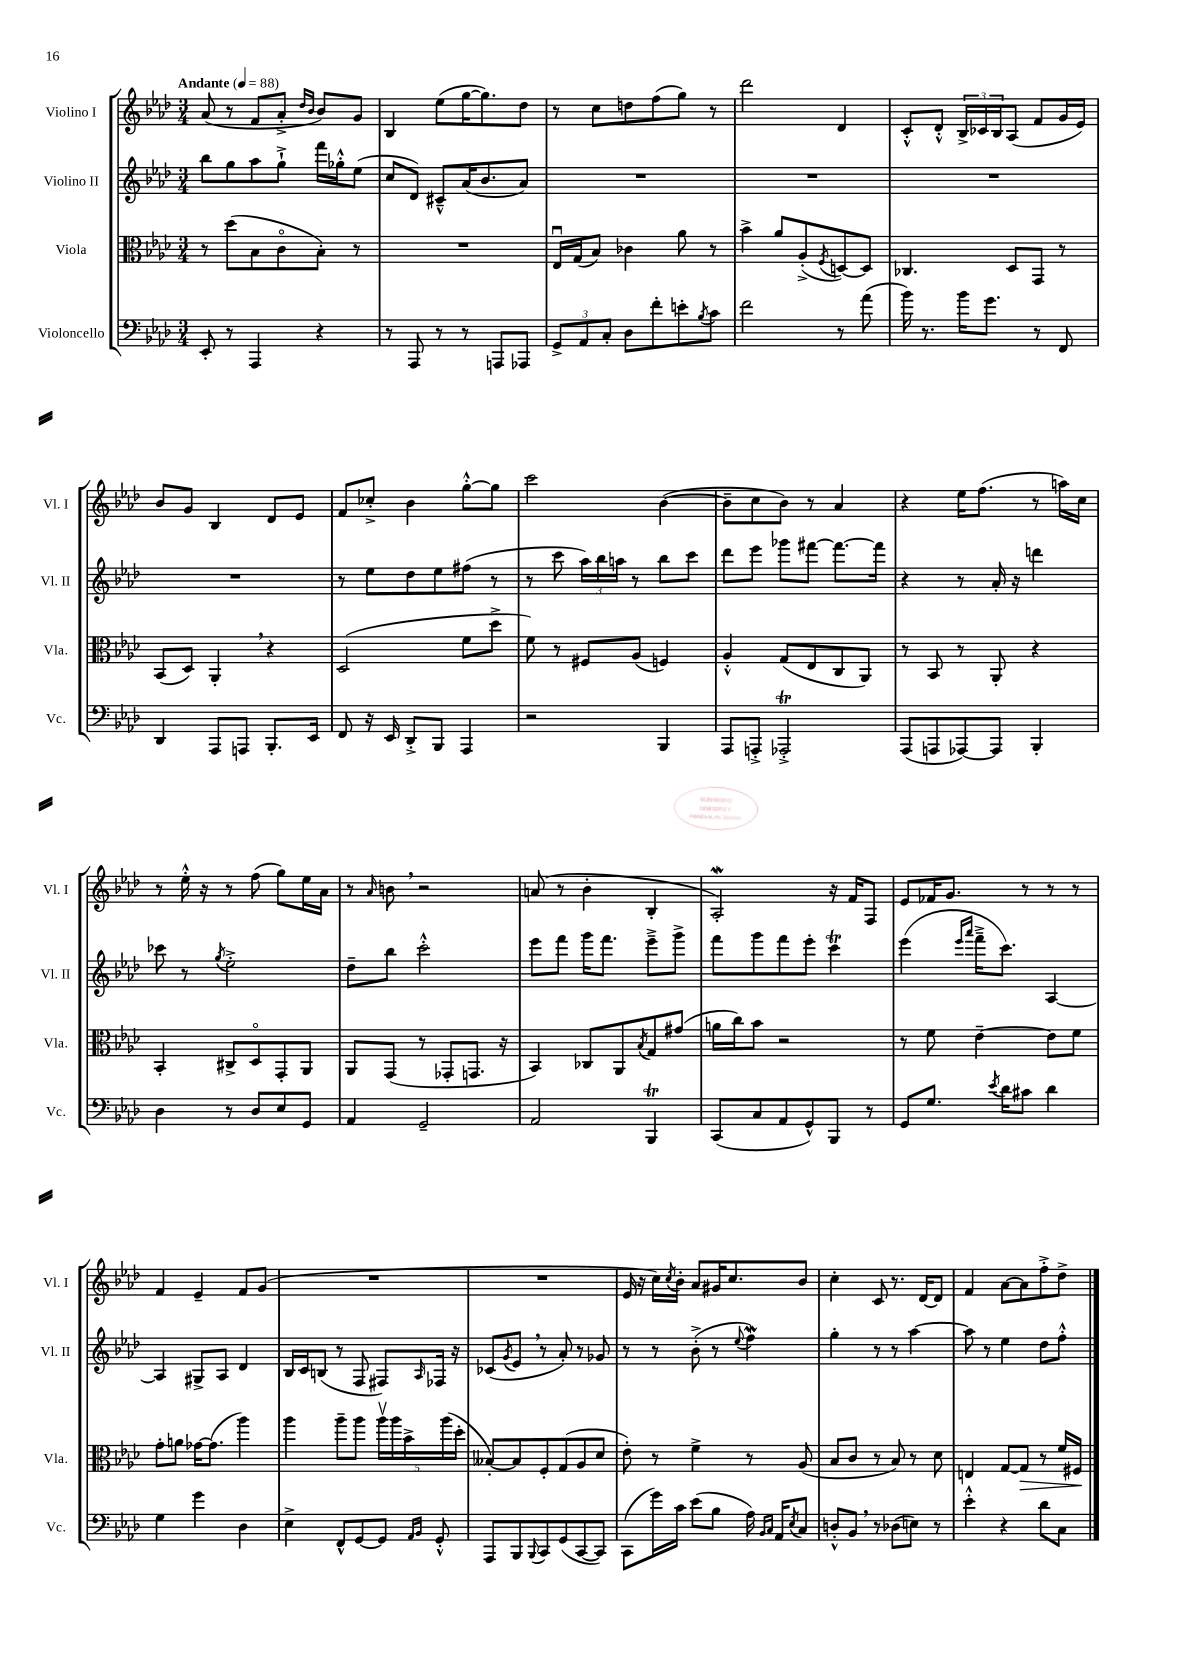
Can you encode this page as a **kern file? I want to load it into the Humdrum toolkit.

**kern	**kern	**kern	**kern
*staff4	*staff3	*staff2	*staff1
*clefF4	*clefC3	*clefG2	*clefG2
*k[b-e-a-d-]	*k[b-e-a-d-]	*k[b-e-a-d-]	*k[b-e-a-d-]
*M3/4	*M3/4	*M3/4	*M3/4
*MM88	*MM88	*MM88	*MM88
8EE-'/	8r	8bb-\L	(8a-/
8r	(8dd-\L	8gg\	8r
4AAA-/	8B-\	8aa-\	8f/L
.	8co\	8gg`^\J	8a-'^/J
.	.	.	16qqdd-/LL
.	.	.	16qqb-/JJ
4r	8B-'\J)	16fff\LL	8b-/L)
.	.	16gg-'^^\J	.
.	8r	(8ee-\J	8g/J
=	=	=	=
8r	2.r	8cc/L	4B-/
8AAA-/	.	8d-/J)	.
8r	.	8c#~^^/L	(8ee-\L
8r	.	(16a-/K	[16gg\K
.	.	8.b-/	8.gg\])
8AAA/L	.	.	.
8AAA-/J	.	8a-/J)	8dd-\J
=	=	=	=
12GG^/L	16E-u/LL	2.r	8r
.	(16G/J	.	.
12AA-/	.	.	.
.	8B-/J)	.	8cc\L
12C'/J	.	.	.
8D-\L	4c-\	.	8dd\
8f'\	.	.	(8ff\
8e'\	8a-\	.	8gg\J)
8qB-/	.	.	.
8c\J	8r	.	8r
=	=	=	=
2f\	4b-^\	2.r	2ddd-\
.	8a-/L	.	.
.	(8A-'^/	.	.
.	8qF/	.	.
8r	[8D/)	.	4d-/
(8a-\	8D/]J	.	.
=	=	=	=
16b-\)	4.C-/	2.r	8c'^^/L
8.r	.	.	.
.	.	.	8d-'^^/J
16b-\LK	.	.	24B-^/LL
.	.	.	24c-/
8.g\J	.	.	.
.	.	.	24B-/J
.	8D-/L	.	(8A-/J
8r	8GG/J	.	8f/L
8FF/	8r	.	16g/L
.	.	.	16e-/JJ)
=	=	=	=
4DD-/	(8BB-/L	2.r	8b-/L
.	8D-/J)	.	8g/J
8AAA-/L	4AA-'/	.	4B-/
8AAA/J	.	.	.
8.BBB-'/L	4r	.	8d-/L
.	.	.	8e-/J
16EE-/Jk	.	.	.
=	=	=	=
8FF/	(2D-/	8r	8f/L
16r	.	8ee-\L	8cc-'^/J
16EE-/	.	.	.
8DD-'^/L	.	8dd-\	4b-\
8BBB-/J	.	8ee-\	.
4AAA-/	8f\L	(8ff#\J	[8gg'^^\L
.	8dd-^\J	8r	8gg\]J
=	=	=	=
2r	8f\)	8r	2ccc\
.	8r	8ccc\	.
.	8F#/L	24aa-\LL)	.
.	.	24bb-\	.
.	.	24aa\JJ	.
.	(8A-/J	8r	.
4BBB-/	4F/)	8bb-\L	([4b-\
.	.	8ccc\J	.
=	=	=	=
8AAA-/L	4A-'^^/	8ddd-\L	8b-~\]L
8AAA'^/J	.	8eee-\J	8cc\
2AAA-'^/	(8G/L	8ggg-\L	8b-\J)
.	8E-/	[8fff#\J	8r
.	8C/	8.fff#\_L	4a-/
.	8AA-/J)	.	.
.	.	16fff#\]Jk	.
=	=	=	=
(8AAA-/L	8r	4r	4r
8AAA/	8BB-/	.	.
[8AAA-/)	8r	8r	16ee-\LK
.	.	.	(8.ff\J
8AAA-/]J	8AA-'/	16a-'/	.
.	.	16r	.
4BBB-'/	4r	4ddd\	8r
.	.	.	16aa\LL)
.	.	.	16cc\JJ
=	=	=	=
4D-\	4BB-'/	8ccc-\	8r
.	.	8r	16ee-'^^\
.	.	.	16r
.	.	8qgg/	.
8r	8C#^/L	2ee-'^\	8r
8D-/L	8D-o/	.	(8ff\
8E-/	8GG'/	.	8gg\L)
8GG/J	8AA-/J	.	16ee-\L
.	.	.	16a-\JJ
=	=	=	=
4AA-/	8AA-/L	8dd-~\L	8r
.	.	.	16qqa-/
.	(8GG/J	8bb-\J	8b\
2GG~/	8r	2ccc'^^\	2r
.	8GG-'/L	.	.
.	8.GG/J	.	.
.	16r	.	.
=	=	=	=
2AA-/	4BB-/)	8eee-\L	(8a/
.	.	8fff\J	8r
.	8C-/L	16ggg\LK	4b-'\
.	.	8.fff\J	.
.	8AA-/	.	.
.	8qB-/	.	.
4BBB-/	8G/	8eee-~^\L	4B-'/
.	(8g#/J	8ggg^\J	.
=	=	=	=
(8CC/L	16a\LL	8fff\L	2A-'/)
.	16cc\J)	.	.
8C/	8b-\J	8ggg\	.
8AA-/	2r	8fff\	.
8GG^^/)	.	8eee-'\J	.
8BBB-/J	.	4ccc\	16r
.	.	.	16f/LK
8r	.	.	8F/J
=	=	=	=
8GG/L	8r	(4eee-\	8e-/L
8.G/J	8f\	.	16f-/K
.	.	.	8.g/J
.	.	16qqeee-/LL	.
.	.	16qqaaa-/JJ	.
.	[4e-~\	16fff~^\LK	.
8qe-/	.	.	.
16d-\LK	.	8.ccc\J)	.
8c#\J	.	.	8r
4d-\	8e-\]L	[4A-/	8r
.	8f\J	.	8r
=	=	=	=
4G\	8g'\L	4A-/]	4f/
.	8a\J	.	.
4g\	[16g-\LK	8G#^/L	4e-~/
.	(8.g-\]J	.	.
.	.	8A-/J	.
4D-\	4aa-\)	4d-/	8f/L
.	.	.	(8g/J
=	=	=	=
4E-^\	4aa-\	16B-/LL	2.r
.	.	16c/J	.
.	.	(8B/J	.
8FF^^/L	8aa-~\L	8r	.
[8GG/	8aa-\J	8F/	.
8GG/]J	20aa-v\LL	8F#/L)	.
.	20aa-\	.	.
.	20b-^\	.	.
16qqAA-/LL	.	.	.
16qqBB-/JJ	.	16qqA-/	.
8GG'^^/	.	16F-/Jk	.
.	(20aa-\	.	.
.	.	16r	.
.	20dd-'\JJ	.	.
=	=	=	=
8AAA-/L	[8B--'/L)	(8c-/L	2.r
.	.	8qg/	.
8BBB-/	8B--/]	8e-/J	.
8qqBBB-/	.	.	.
8CC/	8F'/	8r	.
(8GG/	(8G/	8a-'/)	.
[8CC/	8A-/	8r	.
8CC/]J)	8d-/J	8g-/	.
=	=	=	=
(8CC\L	8e-'\)	8r	16e-/
.	.	.	16r
16g\L)	8r	8r	16cc\LL)
.	.	.	8qcc/
16c\JJ	.	.	16b-'\JJ
(8e-\L	4f^\	(8b-'^\	8a-/L
8B-\J	.	8r	16g#/K
.	.	.	8.cc/
.	.	8qqee-/	.
16A-\)	8r	4ff\)	.
16qqBB-/LL	.	.	.
16qqC/JJ	.	.	.
16AA-/LK	.	.	.
8qE-/	.	.	.
8C/J	(8A-/	.	8b-/J
=	=	=	=
8D'^^/L	8B-/L	4gg'\	4cc'\
8BB-/J	8c/J	.	.
8r	8r	8r	8c/
(8D-\L	8B-/)	8r	8.r
8E\J)	8r	[4aa-\	.
.	.	.	[16d-/LK
8r	8d-\	.	8d-/]J
=	=	=	=
4e-'^^\	4E/	8aa-\]	4f/
.	.	8r	.
4r	[8G/L	4ee-\	[8a-\L
.	8G/]J	.	8a-\]
8d-\L	8r	8dd-\L	8ff'^\
8C\J	16f/LL	8ff'^^\J	8dd-^\J
.	16F#/JJ	.	.
==	==	==	==
*-	*-	*-	*-
